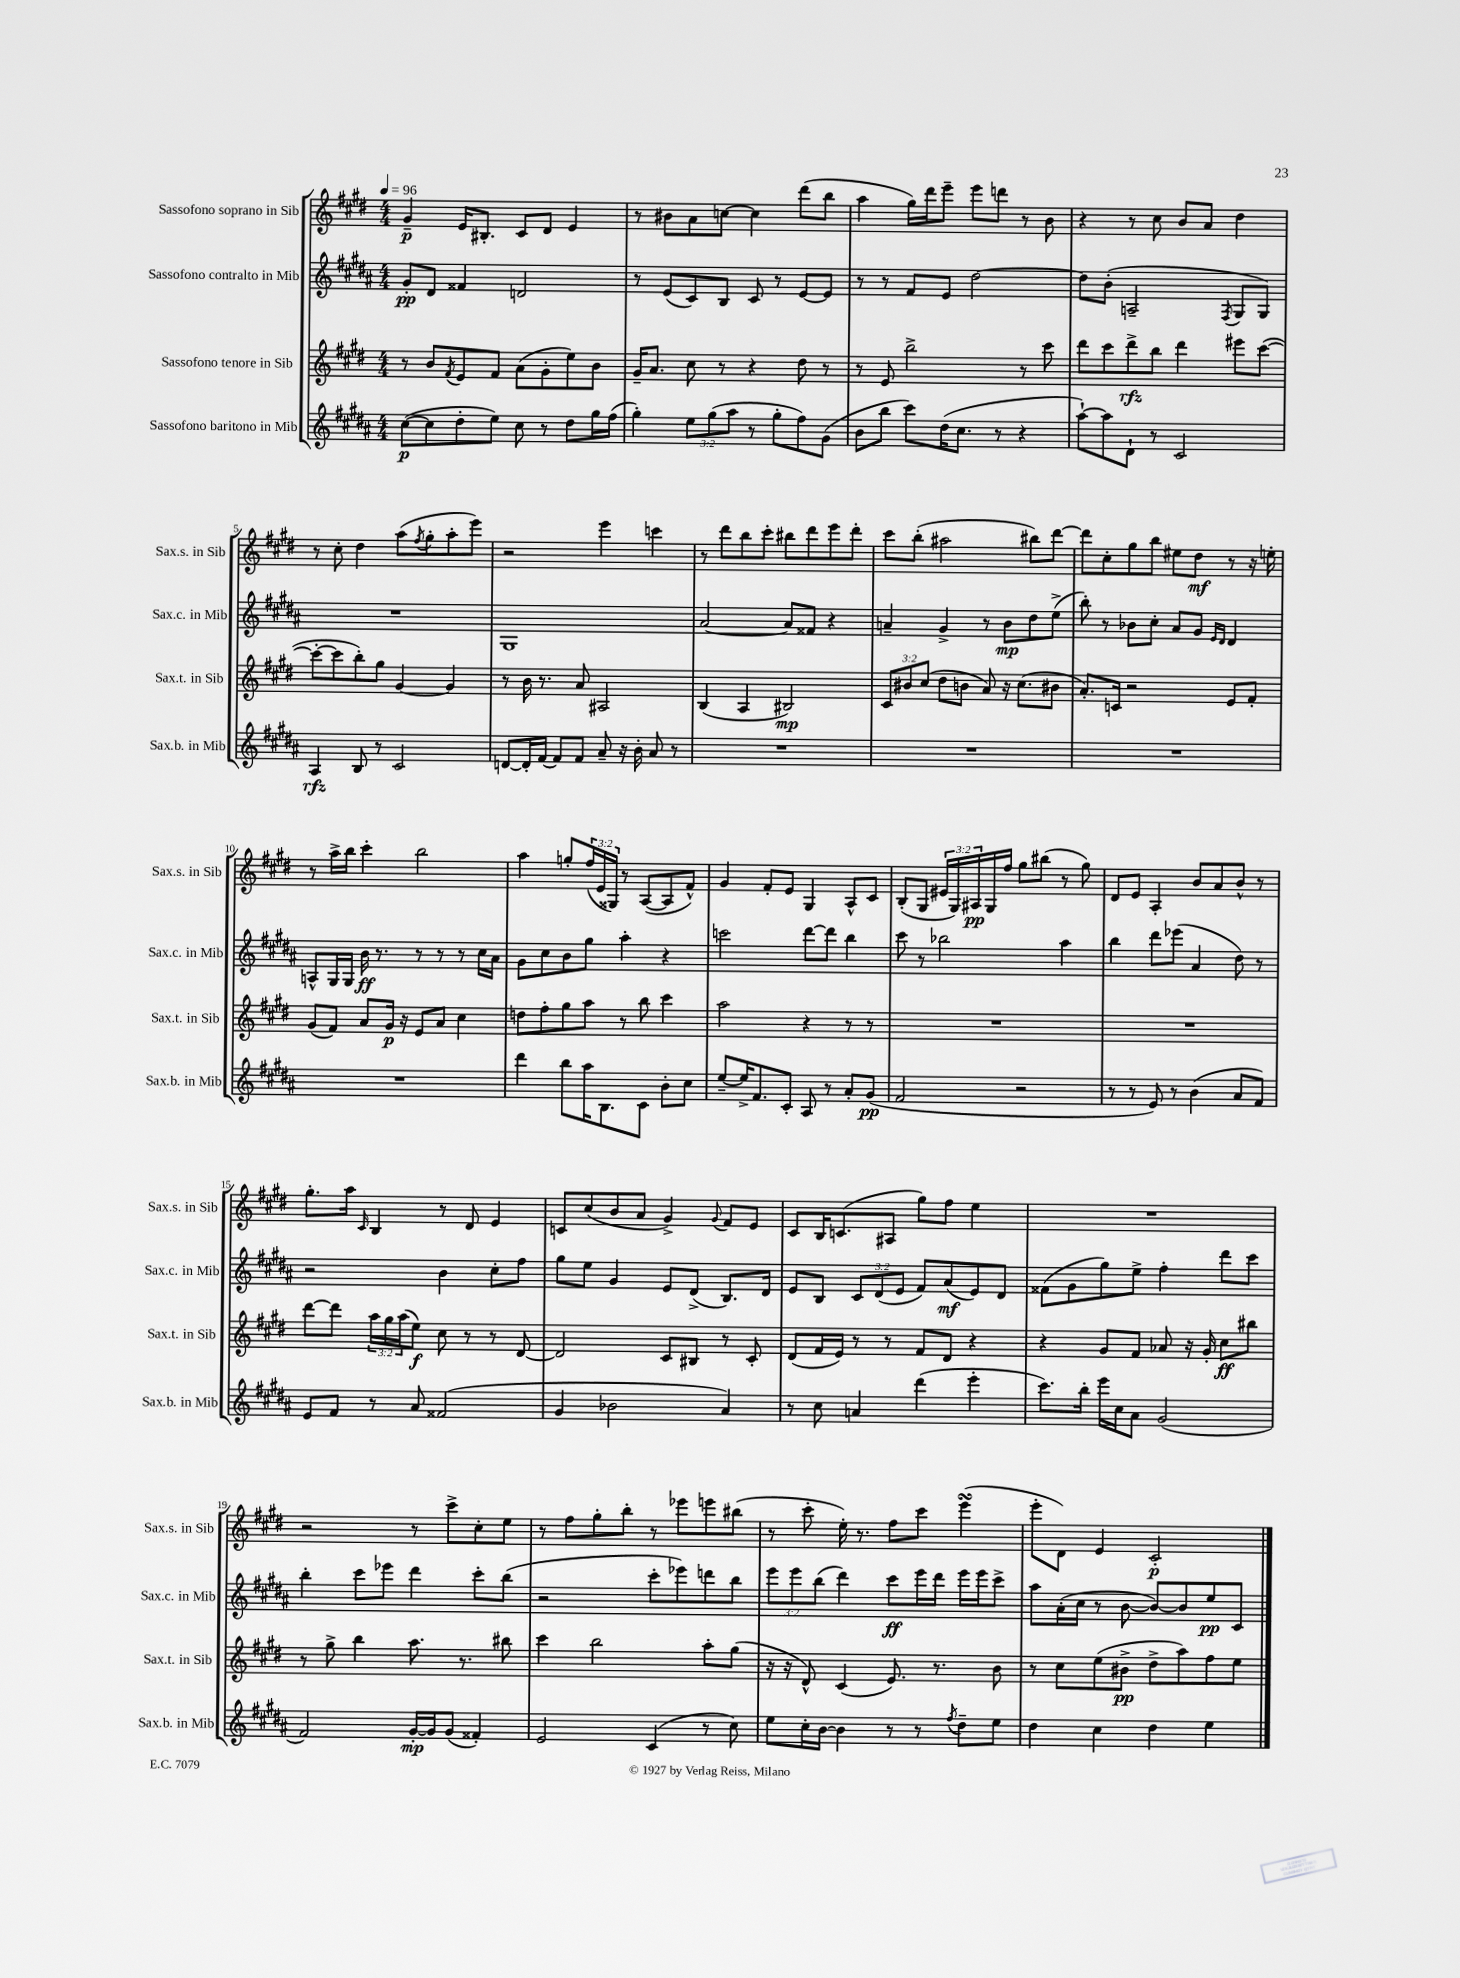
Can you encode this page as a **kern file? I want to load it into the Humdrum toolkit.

**kern	**kern	**kern	**kern
*staff4	*staff3	*staff2	*staff1
*clefG2	*clefG2	*clefG2	*clefG2
*k[f#c#g#d#a#]	*k[f#c#g#d#]	*k[f#c#g#d#a#]	*k[f#c#g#d#]
*M4/4	*M4/4	*M4/4	*M4/4
*MM96	*MM96	*MM96	*MM96
([8cc#	8r	8g#'	4g#~
8cc#]	8b	8d#	.
.	8qf#	.	.
8dd#'	8e	4f##	16e
.	.	.	8.B#'
8ee)	8f#	.	.
8cc#	(8a	2d	8c#
8r	8g#'	.	8d#
8dd#	8ee)	.	4e
16gg#	8b	.	.
(16ff#	.	.	.
=	=	=	=
4gg#')	16g#~	8r	8r
.	8.a	.	.
.	.	(8e	8b#
12ee	8cc#	8c#)	8a
(12gg#	.	.	.
.	8r	8B	[8cc
12aa#	.	.	.
8r	4r	8c#	4cc]
8gg#'	.	8r	.
8ff#)	8dd#	[8e	(8ddd#
(8g#	8r	8e]	8bb
=	=	=	=
8b	8r	8r	4aa
8bb	8e	8r	.
8ccc#)	2bb^	8f#	16gg#)
.	.	.	16ddd#
(16dd#	.	8e	8eee~
8.cc#	.	.	.
.	.	[2dd#	8eee
8r	.	.	8ddd
4r	8r	.	8r
.	8ccc#	.	8b
=	=	=	=
[8aa#`)	8ddd#	8dd#]	4r
8aa#]	8ccc#	(8b'	.
8d#`	8ddd#^	2A~	8r
8r	8bb	.	8cc#
2c#	4ddd#	.	8b
.	.	.	8a
.	.	8qF#	.
.	8eee#	8G#	4dd#
.	([8ccc#	8G#)	.
=	=	=	=
4A#	8ccc#'_	1r	8r
.	8ccc#]	.	8cc#'
8B	8bb')	.	4dd#
8r	8gg#	.	.
2c#	[4g#	.	(8aa
.	.	.	8qff#
.	.	.	8gg#'
.	4g#]	.	8aa'
.	.	.	8eee)
=	=	=	=
[8d	8r	1G#	2r
16d']	16b	.	.
[16f#	8.r	.	.
8f#]	.	.	.
8f#	8a	.	.
8a#~	2A#	.	4eee
16r	.	.	.
16b'	.	.	.
8a#	.	.	4ccc
8r	.	.	.
=	=	=	=
1r	(4B	[2a#	8r
.	.	.	8ddd#
.	4A	.	8bb
.	.	.	8ccc#'
.	2B#)	8a#]	8bb#
.	.	8f##	8ddd#
.	.	4r	8eee
.	.	.	8ddd#'
=	=	=	=
1r	12c#	4a~	8ccc#
.	12b#	.	.
.	.	.	(8bb'
.	(12cc#	.	.
.	8dd#	4g#^	2aa#
.	8b	.	.
.	8a)	8r	.
.	16r	8b	.
.	(8.cc#	.	.
.	.	8dd#	8bb#)
.	8b#	(8ee^	[8ddd#
=	=	=	=
1r	8.a')	8bb')	8ddd#]
.	.	8r	8cc#'
.	16c	.	.
.	2r	8b-	8gg#
.	.	8cc#'	8bb
.	.	8a#	8ee#
.	.	8g#	8dd#
.	.	16qqe	.
.	.	16qqd#	.
.	8e	4d#	8r
.	8f#'	.	16r
.	.	.	16ee'
=	=	=	=
1r	(8g#	8A^^	8r
.	8f#)	16G#	16aa^
.	.	16G#	16bb
.	8a	16b	4ccc#'
.	.	8.r	.
.	16g#	.	.
.	16r	.	.
.	8e	8r	2bb
.	8a	8r	.
.	4cc#	8r	.
.	.	16cc#	.
.	.	16a#	.
=	=	=	=
4ddd#	8dd	8g#	4aa
.	8ff#'	8cc#	.
8bb	8gg#	8b	8gg'
16aa#	8aa	8gg#	(24ff#
.	.	.	24e
8.B	.	.	.
.	.	.	24G##)
.	8r	4aa#'	8r
8c#	8bb	.	([8A
8b'	4ccc#	4r	8A]
8cc#	.	.	8f#^^)
=	=	=	=
[8ee~	2aa	2ccc	4g#
16ee^]	.	.	.
8.f#	.	.	.
.	.	.	8f#'
8c#'	.	.	8e
8A#	4r	[8ddd#	4G#
8r	.	8ddd#]	.
8a#'	8r	4bb	8A^^
(8g#	8r	.	8c#
=	=	=	=
2f#	1r	8ccc#	(8B'
.	.	8r	8G#
.	.	2bb-	24e#
.	.	.	24G#)
.	.	.	24A#
.	.	.	16G#
.	.	.	16ff#
2r	.	.	8gg#
.	.	.	(8bb#
.	.	4aa#	8r
.	.	.	8gg#)
=	=	=	=
8r	1r	4bb	8d#
8r	.	.	8e
8e)	.	8ddd#	4A'
8r	.	(8eee-	.
(4b	.	4a#	8b
.	.	.	8a
8a#	.	8dd#)	8b^^
8f#)	.	8r	8r
=	=	=	=
8e	[8ddd#	2r	8.gg#'
8f#	8ddd#]	.	.
.	.	.	16aa
.	.	.	16qqc#
8r	24aa	.	4B
.	24gg#	.	.
.	(24aa	.	.
8a#	8ee)	.	.
(2f##	8cc#	4b	8r
.	8r	.	8d#
.	8r	8cc#'	4e
.	[8d#	8ff#	.
=	=	=	=
4g#	2d#]	8gg#	8c
.	.	8ee	(8cc#
2b-	.	4g#	8b
.	.	.	8a
.	8c#	8e	4g#^)
.	8B#	(8d#^	.
.	.	.	8qqg#
4a#)	8r	8.B)	8f#
.	8c#'	.	8e
.	.	16d#	.
=	=	=	=
8r	(8d#	8e	8c#
8cc#	16f#	8B	16B
.	16e)	.	(8.c
4a	8r	12c#	.
.	.	(12d#	.
.	8r	.	8A#
.	.	12e	.
(4ddd#	8f#	8f#)	8gg#)
.	8d#	(8a#	8ff#
4eee'	4r	8e)	4ee
.	.	8d#	.
=	=	=	=
8.ccc#)	4r	(8f##	1r
.	.	8g#	.
16bb'	.	.	.
16eee	8g#	8gg#)	.
16cc#	.	.	.
8a#	8f#	8ee^	.
(2g#	8a-	4ff#'	.
.	16r	.	.
.	16g#'	.	.
.	8cc#	8ddd#	.
.	8bb#	8ccc#	.
=	=	=	=
2f#)	8r	4bb'	2r
.	8gg#^	.	.
.	4bb	8ccc#	.
.	.	8eee-	.
[16g#'	8.aa	4ddd#	8r
16g#]	.	.	.
(8g#	.	.	8ccc#^
.	8.r	.	.
4f##')	.	8ccc#'	8cc#'
.	8bb#	(8bb	8ee
=	=	=	=
2e	4ccc#	2r	8r
.	.	.	8ff#
.	2bb	.	8gg#'
.	.	.	8bb'
(4c#	.	8ccc#'	8r
.	.	8eee-)	8eee-
8r	8aa'	8ddd	8eee
8cc#)	(8gg#	8bb	(8bb#
=	=	=	=
8ee	16r	12eee	8r
.	16r	.	.
.	.	12eee	.
16cc#'	8d#^^)	.	8ccc#'
.	.	(12bb	.
[16b	.	.	.
4b]	(4c#	4ddd#)	16ee')
.	.	.	8.r
8r	8.e)	8ccc#	8ff#
8r	.	16eee	8ccc#
.	8.r	16ddd#	.
8qff#	.	.	.
8dd#~	.	16eee	(4eee
.	.	16eee	.
8ee	8b	8ccc#^	.
=	=	=	=
4dd#	8r	8aa#	8eee'
.	8cc#	(16a#'	8d#)
.	.	16cc#	.
4cc#	(8ee	8r	4e
.	8b#^	[8b	.
4dd#	8dd#^	8b_)	2c#'
.	8aa)	8b]	.
4ee	8ff#	8ee	.
.	8ee	8c#	.
==	==	==	==
*-	*-	*-	*-
